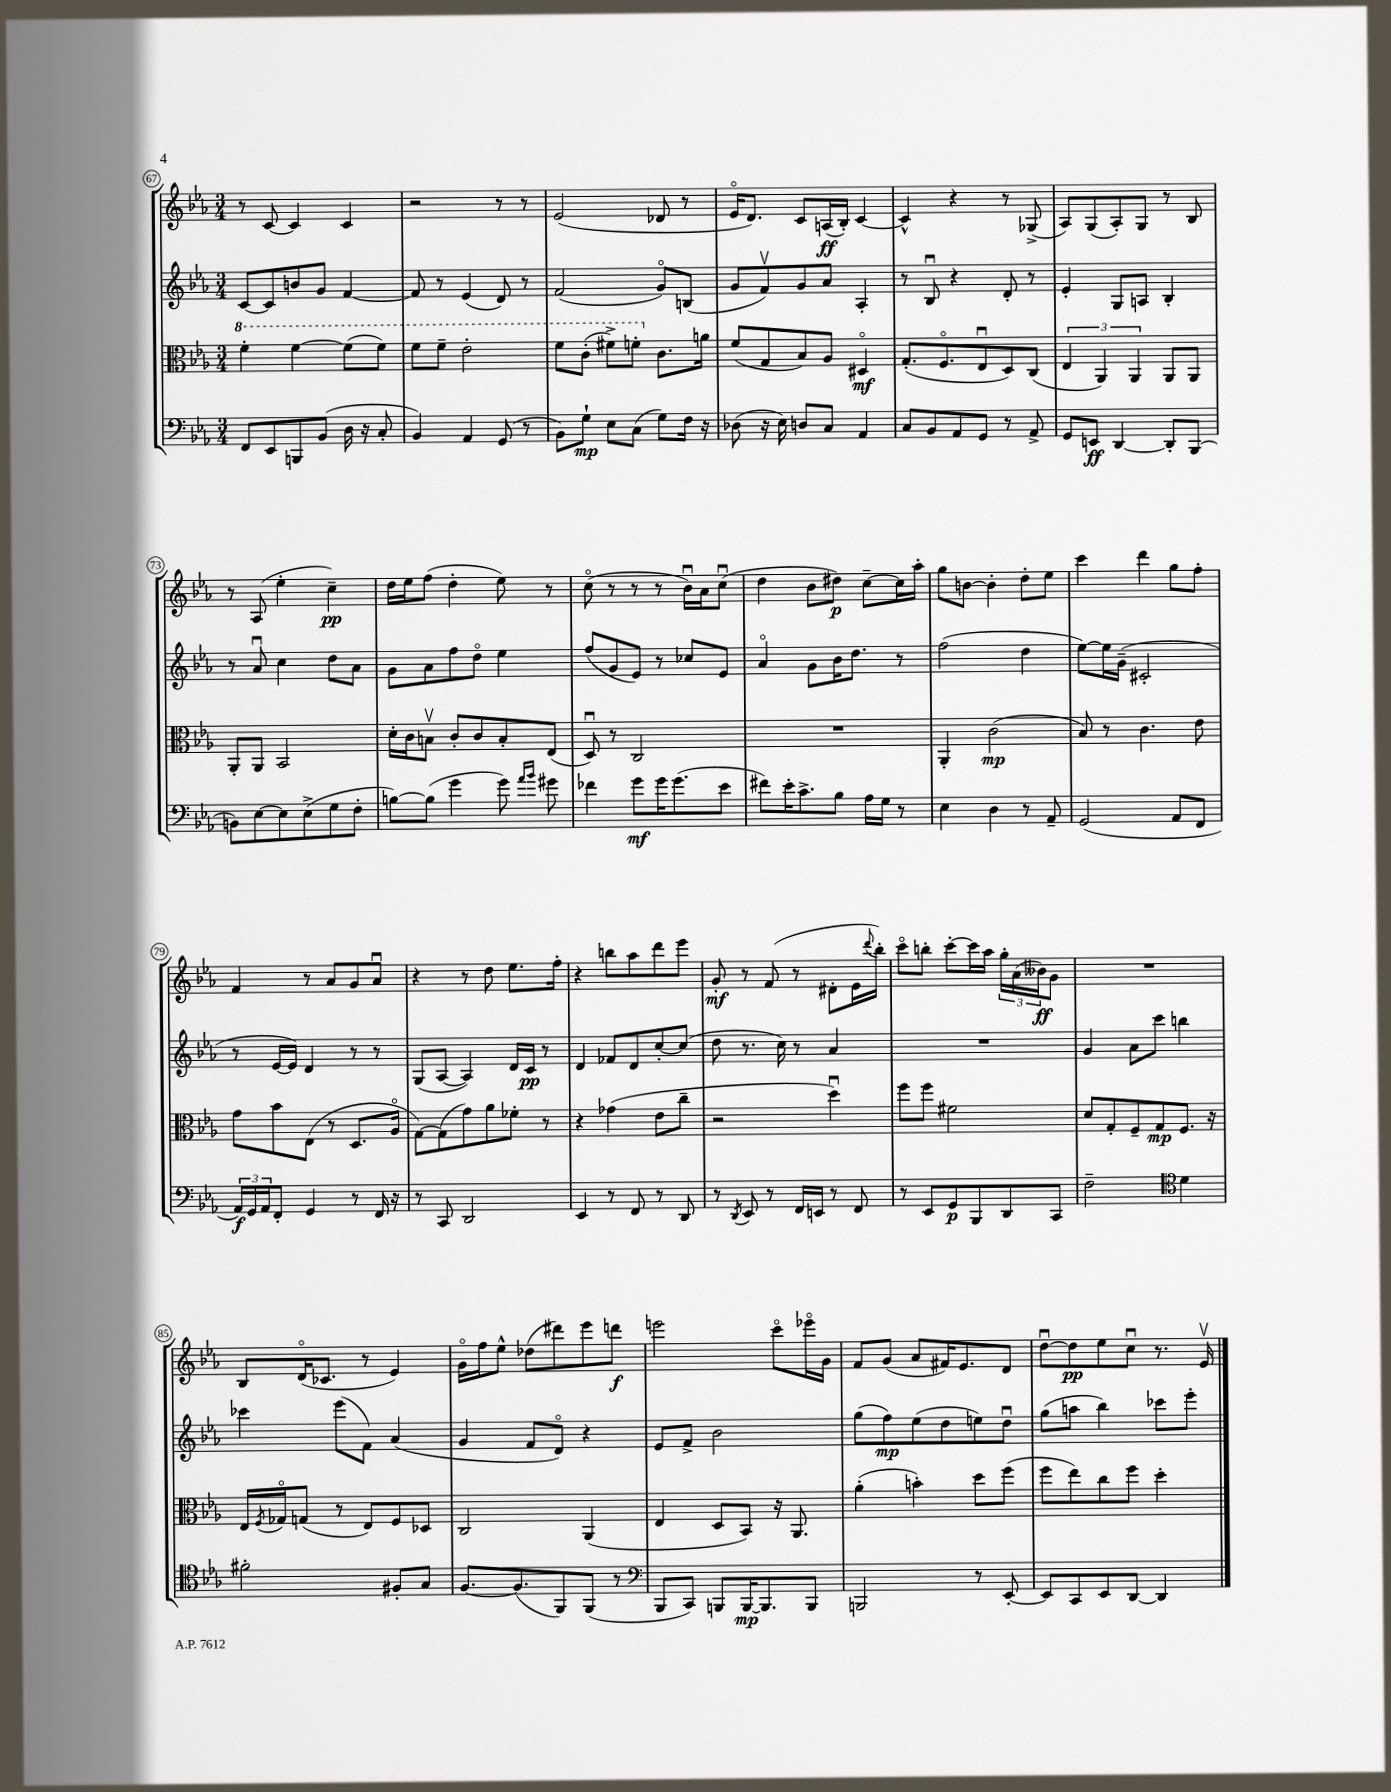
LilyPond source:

<<
\new StaffGroup <<
\new Staff = "s0" {
    \clef treble \key ees \major \numericTimeSignature \time 3/4
    r8 c'8~ c'4 c'4 |
    r2 r8 r8 |
    ees'2( des'8 r8 |
    ees'16\flageolet d'8.) c'8 a16\ff( bes16-.) c'4~ |
    c'4-^ r4 r8 ges8->( |
    aes8) g8( aes8-.) g8 r8 bes8 |
    r8 aes8( ees''4-. c''4--\pp) |
    d''16 ees''16 f''8( d''4-. ees''8) r8 |
    c''8\flageolet( r8 r8 r8 bes'16\downbow) aes'16 c''8\downbow( |
    d''4 bes'8 dis''8\p) c''8~-- c''16 aes''16-. |
    g''8 b'8~ b'4-. d''8-. ees''8 |
    c'''4 d'''4 g''8 f''8-. |
    f'4 r8 aes'8 g'8 aes'8\downbow |
    r4 r8 d''8 ees''8. f''16-. |
    r4 b''8 aes''8 d'''8 ees'''8 |
    g'8-.\mf r8 f'8( r8 dis'8-. ees'16 \appoggiatura { d'''8 } bes''16-.) |
    c'''8\flageolet b''8-. c'''8~-. c'''16 aes''16 \tuplet 3/2 { g''16-. aes'16( beses'16\ff) } g'8 |
    R2. |
    bes8 d'16\flageolet( ces'8. r8 ees'4) |
    g'16\flageolet f''16 ees''8-^ des''8( dis'''8) ees'''8 d'''8\f |
    e'''2 c'''8\flageolet ees'''16\flageolet g'16 |
    f'8 g'8( aes'8 fis'16) ees'8. d'8 |
    d''8~\downbow d''8\pp ees''8 c''8\downbow r8. ees'16\upbow \bar "|." |
}
\new Staff = "s1" {
    \clef treble \key ees \major \numericTimeSignature \time 3/4
    c'8~ c'8 b'8 g'8 f'4~ |
    f'8 r8 ees'4( d'8) r8 |
    f'2( g'8\flageolet) b8( |
    g'8 f'8\upbow) g'8 aes'8 aes4-. |
    r8 bes8\downbow r4 d'8-. r8 |
    ees'4-. g8 a8 bes4-. |
    r8 aes'8\downbow c''4 d''8 aes'8 |
    g'8 aes'8 f''8 d''8\flageolet ees''4 |
    f''8( g'8 ees'8) r8 ces''8 ees'8 |
    aes'4\flageolet g'8 bes'16 d''8. r8 |
    f''2( d''4 |
    ees''8~) ees''16 g'16--( cis'2-. |
    r8 ees'16~ ees'16) d'4 r8 r8 |
    g8( aes8~ aes4) d'16 c'16\pp r8 |
    d'4 fes'8 d'8 c''8~-. c''8( |
    d''8 r8. c''16) r8 aes'4 |
    R2. |
    g'4 aes'8 c'''8 b''4 |
    ces'''4 ees'''8( f'8) aes'4( |
    g'4 f'8 d'8\flageolet) r4 |
    ees'8 f'8-> bes'2 |
    g''8( f''8\mp) ees''8( d''8 e''8) d''8\downbow |
    g''8( a''8 bes''4) ces'''8 ees'''8-. \bar "|." |
}
\new Staff = "s2" {
    \clef alto \key ees \major \numericTimeSignature \time 3/4
    \ottava #1 f''4-. f''4~ f''8( f''8) |
    f''8 f''8-- ees''2-. |
    f''8 c''8-.( fis''8->) f''8-. \ottava #0 c'8. a'16 |
    f'8( g8 bes8) aes8 dis4\flageolet\mf |
    g8.-.( f8.\flageolet ees8\downbow d8) c8( |
    \tuplet 3/2 { ees4 aes,4) aes,4 } aes,8 aes,8 |
    aes,8-. aes,8 bes,2 |
    d'16-. c'16 b8\upbow c'8-. c'8 b8-. ees8( |
    d8\downbow) r8 c2 |
    R2. |
    aes,4-. c'2\mp( |
    bes8) r8 c'4. ees'8 |
    g'8 bes'8 ees8( r8 d8. aes16\flageolet |
    g8~) g8( g'8) aes'8 fes'8-. r8 |
    r4 ges'4( ees'8 c''8-- |
    r2 d''4\downbow) |
    f''8 f''8 fis'2 |
    d'8 g8-. f8-- g8\mp f8. r16 |
    ees16 \acciaccatura { f8 } ges16\flageolet g8( r8 ees8) f8 des8 |
    c2 aes,4( |
    ees4 d8 bes,8) r16 aes,8. |
    aes'4-.( b'4-.) d''8 f''8( |
    f''8 ees''8) c''8 f''8 d''4-. \bar "|." |
}
\new Staff = "s3" {
    \clef bass \key ees \major \numericTimeSignature \time 3/4
    f,8 ees,8 b,,8 bes,8( d16 r16 c8-. |
    bes,4) aes,4 g,8( r8 |
    bes,8) g8-!\mp ees8 c8( g8) f16 r16 |
    des8( r16 ees16) d8 c8 aes,4 |
    c8 bes,8 aes,8 g,8 r8 aes,8-> |
    g,8 e,8\ff d,4~ d,8-. bes,,8( |
    b,8) ees8~ ees8 ees8->( g8 f8-. |
    b8~) b8( g'4 g'8) \grace { aes'16 bes'16 } gis'8 |
    fes'4 g'8\mf g'16 g'8.( ees'8 |
    fis'8) ees'16-. c'8.-> bes8 aes16 g16 r8 |
    ees4 d4 r8 aes,8-- |
    g,2( aes,8 f,8 |
    \tuplet 3/2 { aes,16\f) g,16 aes,16 } f,8-. g,4 r8 f,16 r16 |
    r8 c,8 d,2 |
    ees,4 r8 f,8 r8 d,8 |
    r8 \acciaccatura { d,8 } ees,8 r8 f,16 e,16 r8 f,8 |
    r8 ees,8 g,8\p bes,,8 d,8 c,8 |
    f2-- \clef tenor d'4 |
    fis'2-. fis8-. g8 |
    f8.~ f8.( f,8) f,8( r8 |
    \clef bass bes,,8 c,8) b,,8 b,,16~\mp b,,8. b,,8 |
    b,,2 r8 ees,8~-. |
    ees,8 c,8 ees,8 d,8~ d,4 \bar "|." |
}
>>
>>
\layout { \context { \Score currentBarNumber = #67 \override BarNumber.stencil = #(make-stencil-circler 0.1 0.3 ly:text-interface::print) } }
